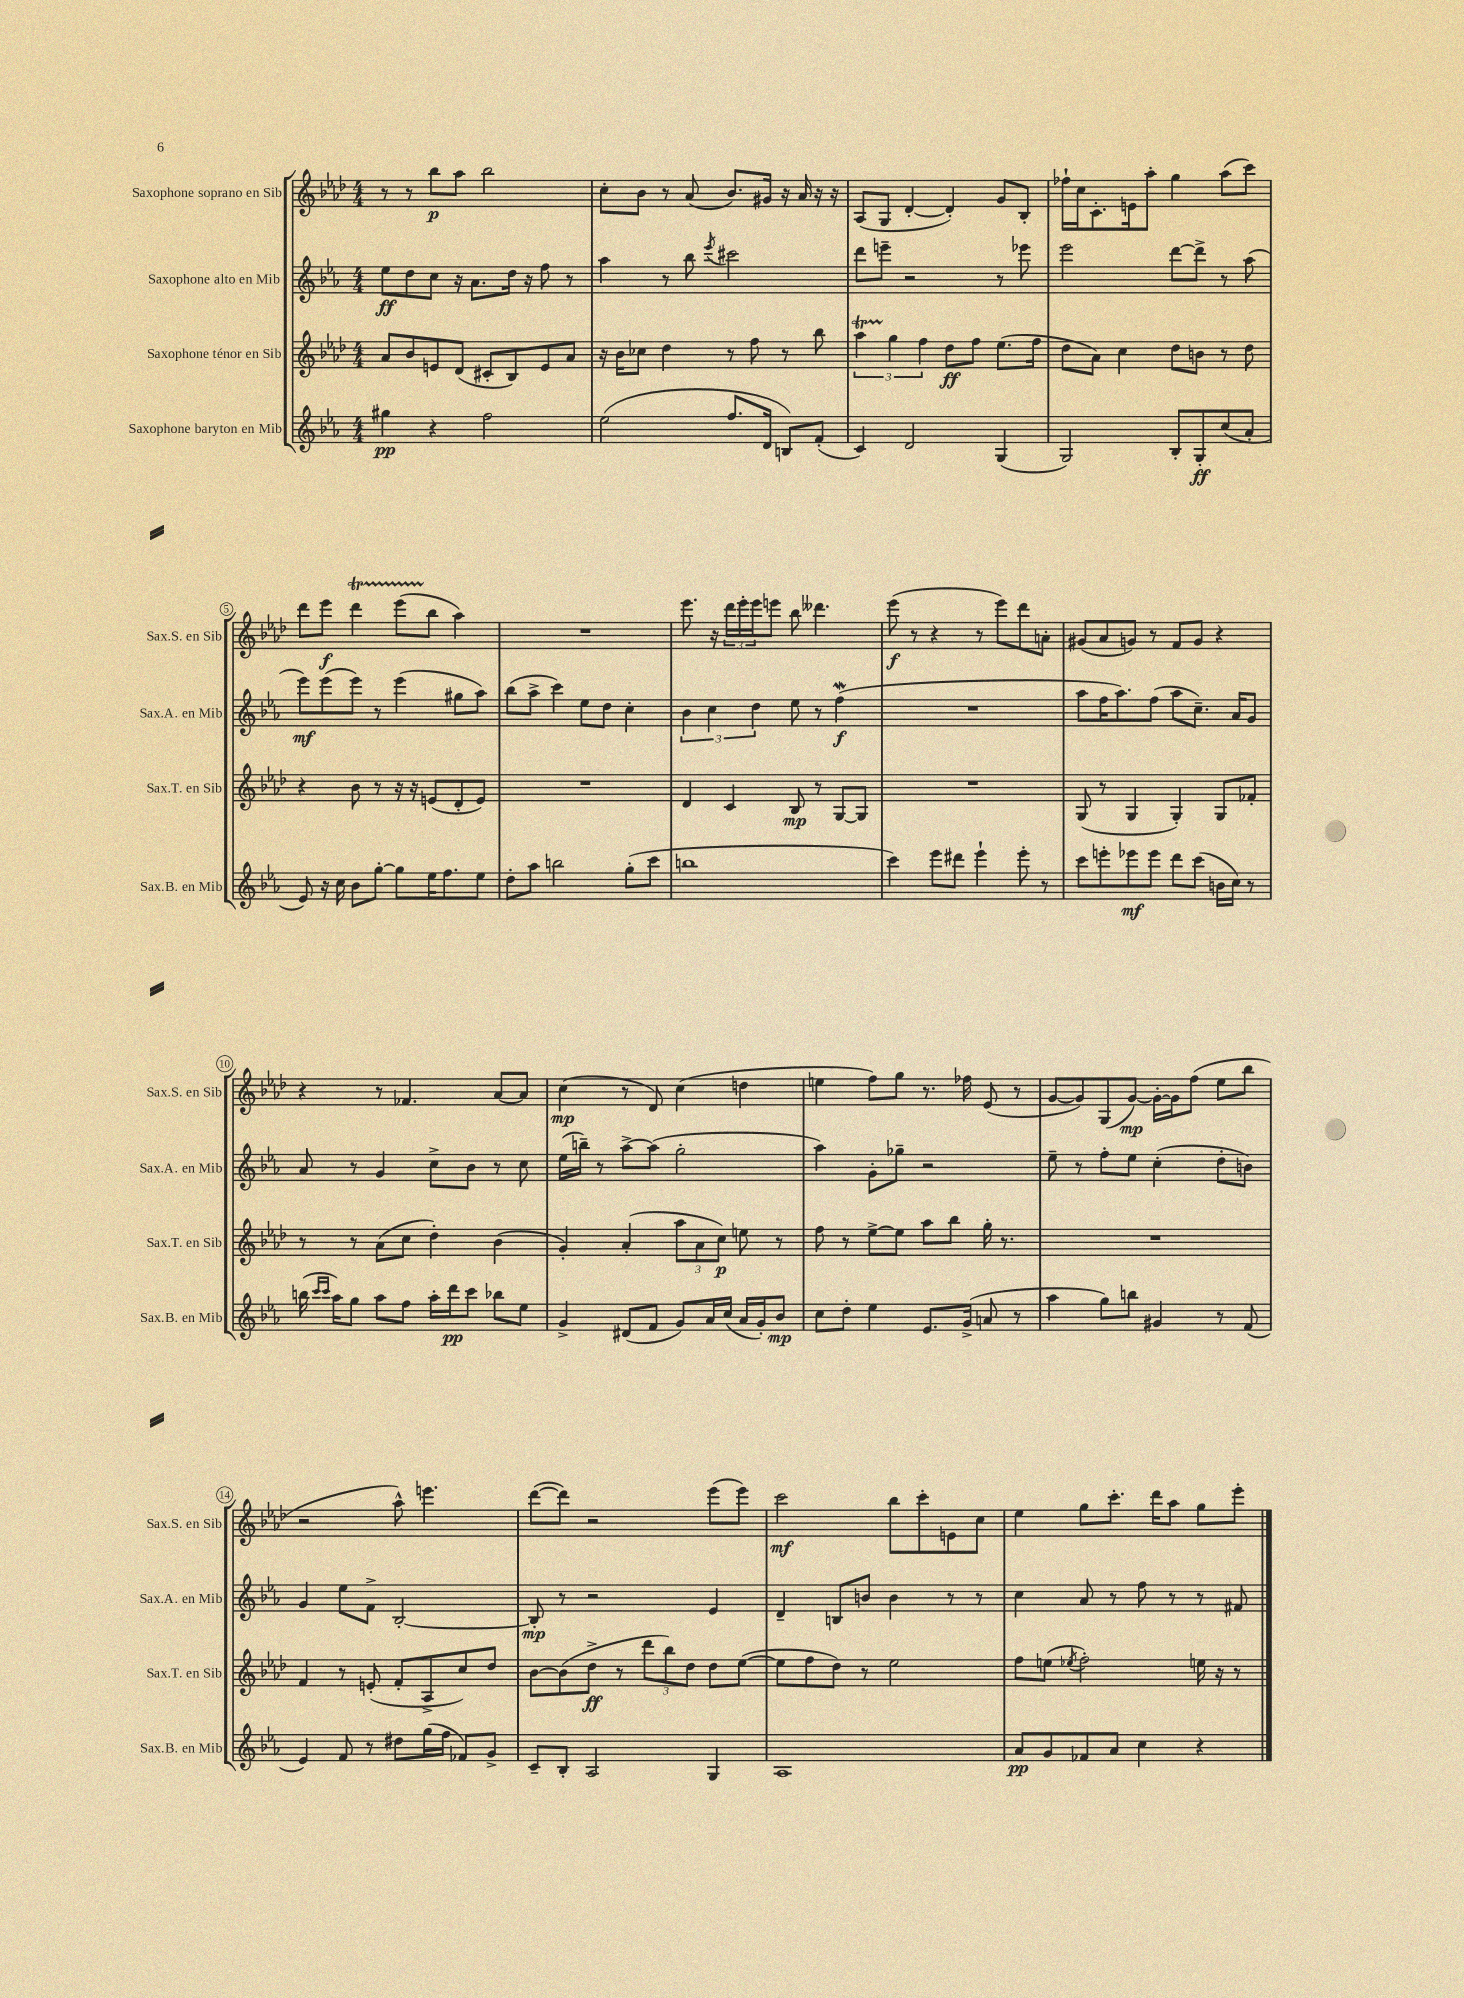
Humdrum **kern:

**kern	**kern	**kern	**kern
*staff4	*staff3	*staff2	*staff1
*clefG2	*clefG2	*clefG2	*clefG2
*k[b-e-a-]	*k[b-e-a-d-]	*k[b-e-a-]	*k[b-e-a-d-]
*M4/4	*M4/4	*M4/4	*M4/4
4gg#\	8a-/L	8ee-\L	8r
.	8b-/	8dd\	8r
4r	8e/	8cc\J	8bb-\L
.	(8d-/J	16r	8aa-\J
.	.	8.a-\L	.
2ff\	8c#'/L	.	2bb-\
.	8B-/)	16dd\Jk	.
.	.	16r	.
.	8e/	8ff\	.
.	8a-/J	8r	.
=	=	=	=
(2ee-\	16r	4aa-\	8cc'\L
.	16b-\LK	.	.
.	8cc-\J	.	8b-\J
.	4dd-\	8r	8r
.	.	8bb-\	(8a-/
.	.	8qeee-/	.
8.ff/L	8r	2ccc#\	8.b-/L)
.	8ff\	.	.
16d/Jk	.	.	16g#/Jk
8B/L)	8r	.	16r
.	.	.	16a-/
(8f'/J	8bb-\	.	16r
.	.	.	16r
=	=	=	=
4c/)	6aa-\	8ddd\L	(8A-/L
.	.	8eee~\J	8G/J
.	6gg\	.	.
2d/	.	2r	[4d-'/
.	6ff\	.	.
.	8dd-\L	.	4d-'/])
.	8ff\J	.	.
(4G/	(8.ee-\L	8r	8g/L
.	.	8eee-\	8B-'/J
.	16ff\Jk	.	.
=	=	=	=
2G/)	8dd-\L	2eee-\	16ff-`\LL
.	.	.	16cc\J
.	8a-\J)	.	8.c'\
.	4cc\	.	.
.	.	.	16e\k
.	.	.	8aa-'\J
8B-'/L	8dd-\L	[8ddd\L	4gg\
8G'/	8b\J	8ddd^\]J	.
(8cc/	8r	8r	(8aa-\L
8a-'/J	8dd-\	(8aa-\	8ccc\J)
=	=	=	=
8e-/)	4r	8eee-\L)	8ddd-\L
16r	.	(8eee-\	8eee-\J
16cc\	.	.	.
8b-\L	8b-\	8eee-\J)	4ddd-\
[8gg'\J	8r	8r	.
8gg\]L	16r	(4eee-\	(8eee-\L
.	16r	.	.
16ee-\K	(8e/L	.	8bb-\J
8.ff\	.	.	.
.	8d-'/	8gg#\L	4aa-\)
8ee-\J	8e/J)	8aa-\J)	.
=	=	=	=
8dd'\L	1r	(8bb-\L	1r
8aa-\J	.	8aa-^\J	.
2bb\	.	4ccc\)	.
.	.	8ee-\L	.
.	.	8dd\J	.
(8gg'\L	.	4cc'\	.
8ccc\J	.	.	.
=	=	=	=
1bb	4d-/	6b-\	8.eee-\
.	.	6cc\	.
.	.	.	16r
.	4c/	.	24ddd-\LL
.	.	.	24eee-'\
.	.	6dd\	24eee-\J
.	.	.	8eee\J
.	8B-/	8ee-\	8bb-\
.	8r	8r	4.ddd--\
.	[8G/L	(4ff\	.
.	8G/]J	.	.
=	=	=	=
4ccc\)	1r	1r	(8eee-\
.	.	.	8r
8eee-\L	.	.	4r
8ddd#\J	.	.	.
4eee-`\	.	.	8r
.	.	.	8eee-\L)
8eee-'\	.	.	8ddd-\
8r	.	.	8a'\J
=	=	=	=
8ccc\L	(8G/	8aa-\L	(8g#/L
8eee'\	8r	16ff\K	8a-/
.	.	8.aa-\)	.
8eee-\	4G/	.	8g/J)
8eee-\J	.	(8ff\J	8r
8ddd\L	4G'/)	8aa-\L	8f/L
(8ccc\J	.	8.cc~\J)	8g/J
16b\LL	8G/L	.	4r
16cc\JJ)	.	16a-/LK	.
8r	8f-'/J	8g/J	.
=	=	=	=
(16bb\	8r	8a-/	4r
16qqccc/LL	.	.	.
16qqccc/JJ	.	.	.
16aa-\LK)	.	.	.
8gg\J	8r	8r	.
8aa-\L	(8a-\L	4g/	8r
8ff\J	8cc\J	.	4.f-/
16aa-'\LL	4dd-'\)	8cc^\L	.
16ddd\J	.	.	.
8ccc\J	.	8b-\J	.
8bb-\L	(4b-\	8r	[8a-/L
8ee-\J	.	8cc\	8a-/]J
=	=	=	=
4g^/	4g'/)	(16ee-\LL	(4cc\
.	.	16bb~\JJ)	.
.	.	8r	.
(8d#/L	(4a-'/	[8aa-^\L	8r
8f/J	.	(8aa-\]J	8d-/)
8g/L)	12aa-\L	2gg'\	(4cc\
.	12a-\	.	.
16a-/L	.	.	.
.	12cc\J)	.	.
(16cc/JJ	.	.	.
16a-/LL	8ee\	.	4dd\
16g'/J)	.	.	.
8b-/J	8r	.	.
=	=	=	=
8cc\L	8ff\	4aa-\)	4ee\
8dd'\J	8r	.	.
4ee-\	[8ee-^\L	8g'\L	8ff\L)
.	8ee-\]J	8gg-~\J	8gg\J
8.e-/L	8aa-\L	2r	8.r
.	8bb-\J	.	.
(16g^/Jk	.	.	16ff-\
8a/	16gg'\	.	(8e-/
.	8.r	.	.
8r	.	.	8r
=	=	=	=
4aa-\	1r	8ee-~\	[8g/L
.	.	8r	8g/])
8gg\L)	.	8ff'\L	(8G/
8bb\J	.	8ee-\J	[8g/J)
4g#/	.	(4cc'\	16g'\_LL
.	.	.	16g\]J
.	.	.	(8ff\J
8r	.	8dd'\L	8ee-\L
(8f/	.	8b\J)	8bb-\J
=	=	=	=
4e-/)	4f/	4g/	2r
8f/	8r	8ee-\L	.
8r	(8e'/	8f^\J	.
8dd#\L	8f'/L	[2B-'/	8aa-^^\)
(16gg\L	8A-^/	.	4.eee\
16ff\JJ	.	.	.
8f-/L)	8cc/)	.	.
8g^/J	8dd-/J	.	.
=	=	=	=
8c~/L	[8b-\L	8B-'/]	([8ddd-\L
8B-'/J	(8b-\]	8r	8ddd-\]J)
2A-/	8dd-^\J	2r	2r
.	8r	.	.
.	12ddd-\L	.	.
.	12bb-\)	.	.
.	12dd-\J	.	.
4G/	8dd-\L	4e-/	(8eee-\L
.	([8ee-\J	.	8eee-\J)
=	=	=	=
1A-	8ee-\]L	4d~/	2ccc\
.	8ff\	.	.
.	8dd-\J)	8B/L	.
.	8r	8b/J	.
.	2ee-\	4b\	8bb-\L
.	.	.	8ccc'\
.	.	8r	8e\
.	.	8r	8cc\J
=	=	=	=
8a-/L	8ff\L	4cc\	4ee-\
8g/	(8ee\J	.	.
.	8qee-/	.	.
8f-/	2ff'\)	8a-/	8gg\L
8a-/J	.	8r	8.ccc'\J
4cc\	.	8ff\	.
.	.	.	16ddd-\LK
.	.	8r	8aa-\J
4r	16ee\	8r	8gg\L
.	16r	.	.
.	8r	8f#/	8eee-'\J
==	==	==	==
*-	*-	*-	*-
